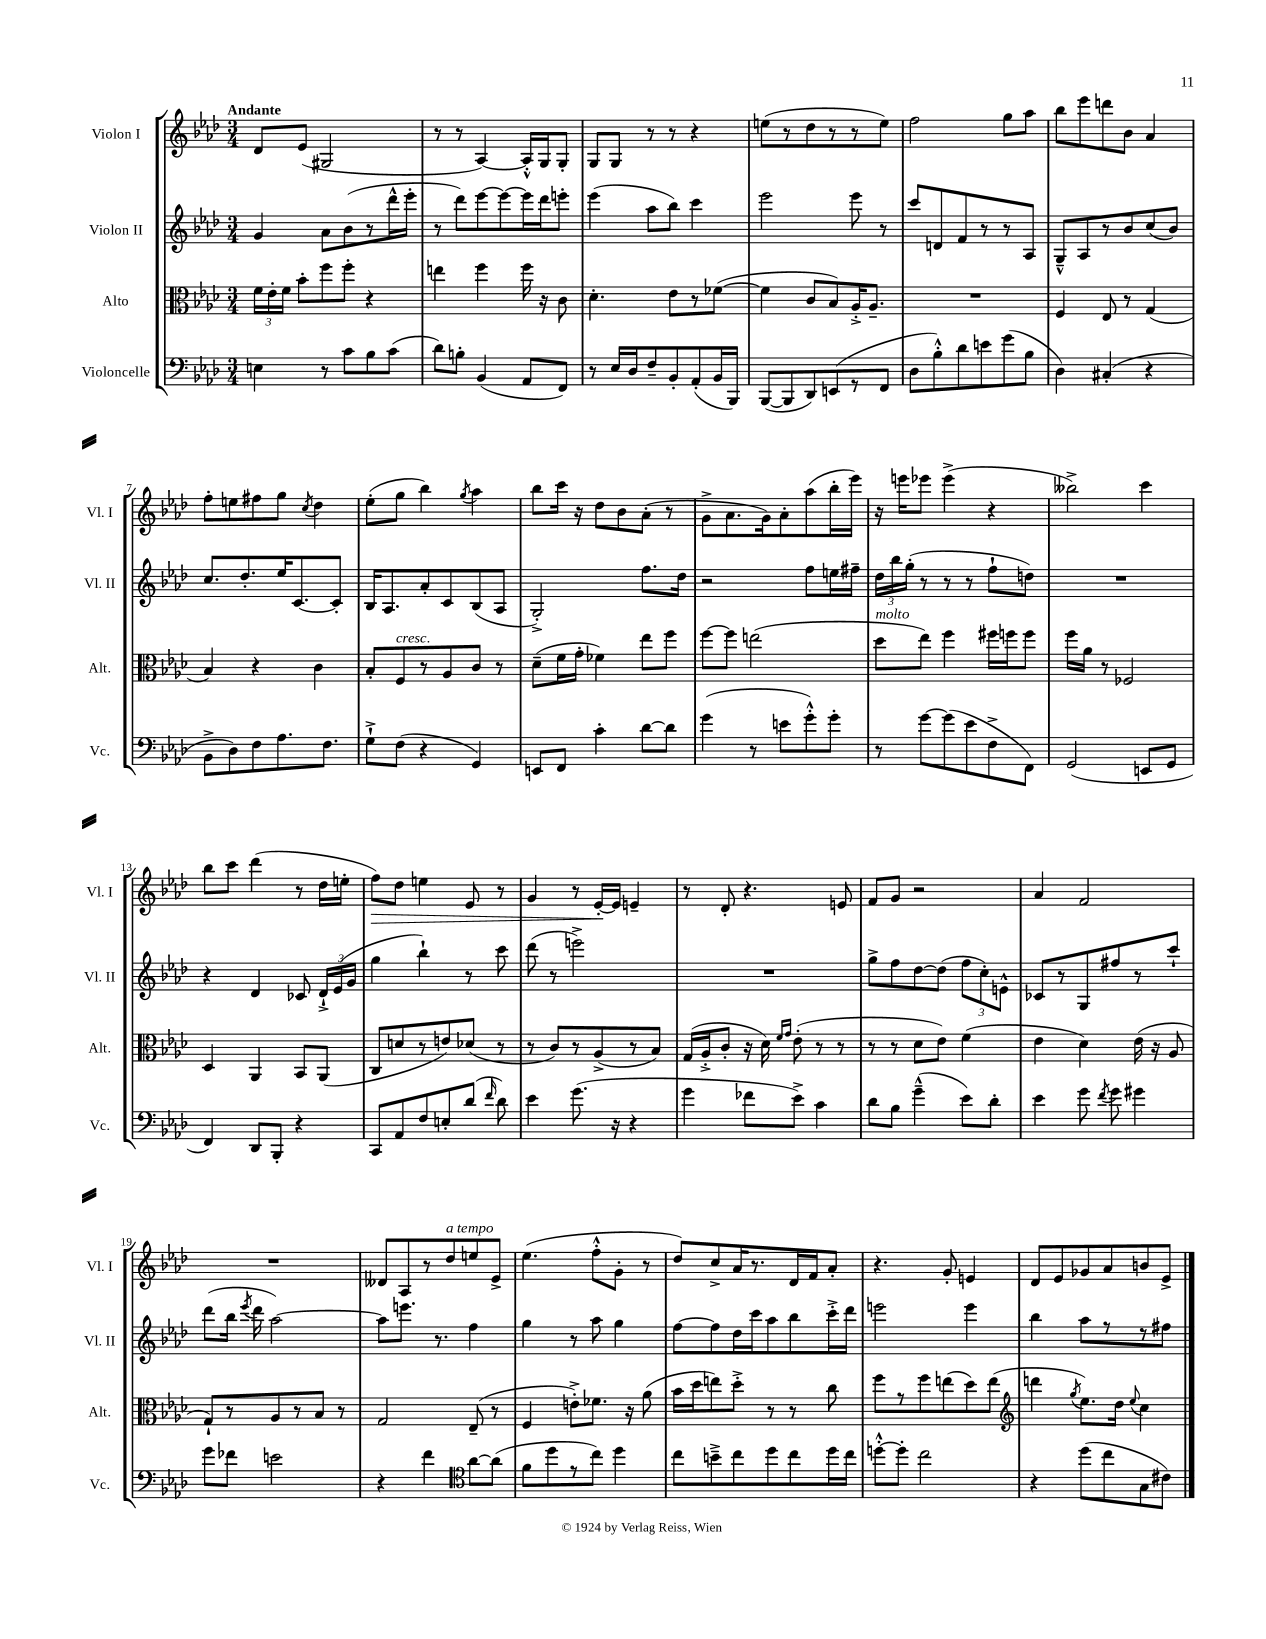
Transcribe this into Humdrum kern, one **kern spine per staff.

**kern	**kern	**kern	**kern
*staff4	*staff3	*staff2	*staff1
*clefF4	*clefC3	*clefG2	*clefG2
*k[b-e-a-d-]	*k[b-e-a-d-]	*k[b-e-a-d-]	*k[b-e-a-d-]
*M3/4	*M3/4	*M3/4	*M3/4
4E	24f	4g	8d-
.	24e-'	.	.
.	24f	.	.
.	8b-'	.	(8e-
8r	8ff	8a-	2G#
8c	8ff'	(8b-	.
8B-	4r	8r	.
(8c	.	16ddd-^^	.
.	.	16eee-'	.
=	=	=	=
8d-)	4ee	8r	8r
8B'	.	8ddd-)	8r
(4BB-	4ff	[8eee-	[4A-)
.	.	8eee-_	.
8AA-	16ff	16eee-]	16A-'^^]
.	16r	16ddd-	16G
8FF)	8c	8eee'	8G'
=	=	=	=
8r	4.d-'	(4eee-	8G
16E-	.	.	8G
16D-	.	.	.
8F~	.	8aa-	8r
8BB-'	8e-	8bb-)	8r
(8AA-'	8r	4ccc	4r
16BB-	([8f-	.	.
16BBB-)	.	.	.
=	=	=	=
([8BBB-	4f-]	2eee-	(8ee
8BBB-]	.	.	8r
8DD-)	8c	.	8dd-
(8EE	8B-)	.	8r
8r	16A-'^	8eee-	8r
.	8.A-~	.	.
8FF	.	8r	8ee)
=	=	=	=
8D-	2.r	8ccc	2ff
8B-'^^)	.	8d	.
8d-	.	8f	.
8e	.	8r	.
(8g	.	8r	8gg
8B-	.	8A-	8aa-
=	=	=	=
4D-)	4F	8G~^^	8bb-
.	.	8A-	8eee-
(4C#'	8E-	8r	8ddd
.	8r	8b-	8b-
4r	(4G	(8cc	4a-
.	.	8b-)	.
=	=	=	=
8BB-^	4B-)	8.cc	8ff'
8D-)	.	.	8ee
.	.	8.dd-'	.
8F	4r	.	8ff#
8.A-	.	16ee-	8gg
.	.	[8.c	.
.	.	.	8qcc
.	4c	.	4dd-
8.F	.	.	.
.	.	8c']	.
=	=	=	=
8G`^	8B-'	16B-	(8ee-'
.	.	8.A-	.
(8F	8F	.	8gg
4r	8r	8a-'	4bb-)
.	8A-	8c	.
.	.	.	8qgg
4GG)	8c	(8B-	4aa-
.	8r	8A-	.
=	=	=	=
8EE	(8d-~	2G'^)	8bb-
8FF	16f	.	16ccc
.	16g'	.	16r
4c'	4f-)	.	8dd-
.	.	.	8b-
[8d-	8ee-	8.ff	(8a-'
8d-]	8ff	.	8r
.	.	16dd-	.
=	=	=	=
(4g	[8ff	2r	8g^
.	8ff]	.	8.a-
8r	(2ee	.	.
.	.	.	16g)
8e	.	.	8a-'
8g'^^)	.	8ff	(8aa-
8g'	.	16ee	16bb-'
.	.	16ff#~	16eee-)
=	=	=	=
8r	8dd-	24dd-	16r
.	.	24bb-	.
.	.	.	16eee
.	.	(24gg'	.
[8g	8ee-)	8r	8eee-
(8g]	4ff	8r	(4eee-^
8e-	.	8r	.
8F^	16ff#	8ff`	4r
.	16ff	.	.
8FF)	8ff	8dd)	.
=	=	=	=
(2GG	16ff	2.r	2bb--^)
.	16a-	.	.
.	8r	.	.
.	2F-	.	.
8EE	.	.	4ccc
8GG	.	.	.
=	=	=	=
4FF)	4D-	4r	8bb-
.	.	.	8ccc
8DD-	4AA-	4d-	(4ddd-
8BBB-'	.	.	.
4r	8BB-	8c-	8r
.	(8AA-	24d-`^	16dd-
.	.	(24e-	.
.	.	.	16ee'
.	.	24g	.
=	=	=	=
8CC	8C	4gg	8ff)
8AA-	8d	.	8dd-
8F	8r	4bb-`)	4ee
8E'	8e)	.	.
(8d-	(8d-	8r	8e-
16qqf	.	.	.
8d-)	8r	8ccc	8r
=	=	=	=
4e-	8r	(8ddd-	4g
.	8c)	8r	.
(8.g	8r	2eee^)	8r
.	(8A-^	.	[16e-'
16r	.	.	16e-]
4r	8r	.	4e~
.	8B-)	.	.
=	=	=	=
4g	(16G	2.r	8r
.	16A-'^	.	.
.	8c'	.	8d-'
8f-	16r	.	4.r
.	16d-)	.	.
.	16qqf	.	.
.	16qqg	.	.
8e-^)	(8e-'	.	.
4c	8r	.	.
.	8r	.	8e
=	=	=	=
8d-	8r	8gg^	8f
8B-	8r	8ff	8g
(4g~^^	8d-	[8dd-	2r
.	8e-)	(8dd-]	.
8e-)	(4f	12ff	.
.	.	12cc')	.
8d-'	.	.	.
.	.	12e^^	.
=	=	=	=
4e-	4e-	8c-	4a-
.	.	8r	.
8g	4d-)	8G	2f
8qf	.	.	.
8g	.	8ff#	.
4g#	(16e-	8r	.
.	16r	.	.
.	8A-	8ccc`	.
=	=	=	=
8g	8G`)	(8ddd-	2.r
8f-	8r	16bb-	.
.	.	8qeee-	.
.	.	16ddd-	.
2e	8A-	[2aa-)	.
.	8r	.	.
.	8B-	.	.
.	8r	.	.
=	=	=	=
4r	2G	8aa-]	8d--
.	.	8.eee	8A-
4f	.	.	8r
.	.	8.r	.
.	.	.	8dd-
*clefC4	*	*	*
[8a-	(8E-~	4ff	8ee
(8a-]	8r	.	8e-^
=	=	=	=
8f	4F	4gg	(4.ee-
8dd-	.	.	.
8r	8e'^)	8r	.
8cc)	8.f-	8aa-	8ff'^^
4dd-	.	4gg	8g'
.	16r	.	.
.	(8a-	.	8r
=	=	=	=
8cc	16b-	[8ff	8dd-)
.	16dd-	.	.
8b~^	8ee)	8ff]	8cc^
8cc	8dd-'^	16dd-	16a-
.	.	16ccc	8.r
8dd-	8r	8aa-	.
8cc	8r	8bb-	16d-
.	.	.	16f
16dd-	8cc	16ccc'^	8a-'
16cc	.	16ddd-	.
=	=	=	=
[8dd'^^	8ff	2eee	4.r
8dd']	8r	.	.
2cc	8ff	.	.
.	(8ee	.	8g'
.	8dd-)	4eee	4e
.	(8ee	.	.
=	=	=	=
*	*clefG2	*	*
4r	4ddd	4bb-	8d-
.	.	.	8e-
.	8qgg	.	.
(8dd-	8.ee-)	8aa-	8g-
8cc	.	8r	8a-
.	16dd-	.	.
.	8qqee-	.	.
8G	4cc	8r	8b
8c#)	.	8ff#	8e-^
==	==	==	==
*-	*-	*-	*-
